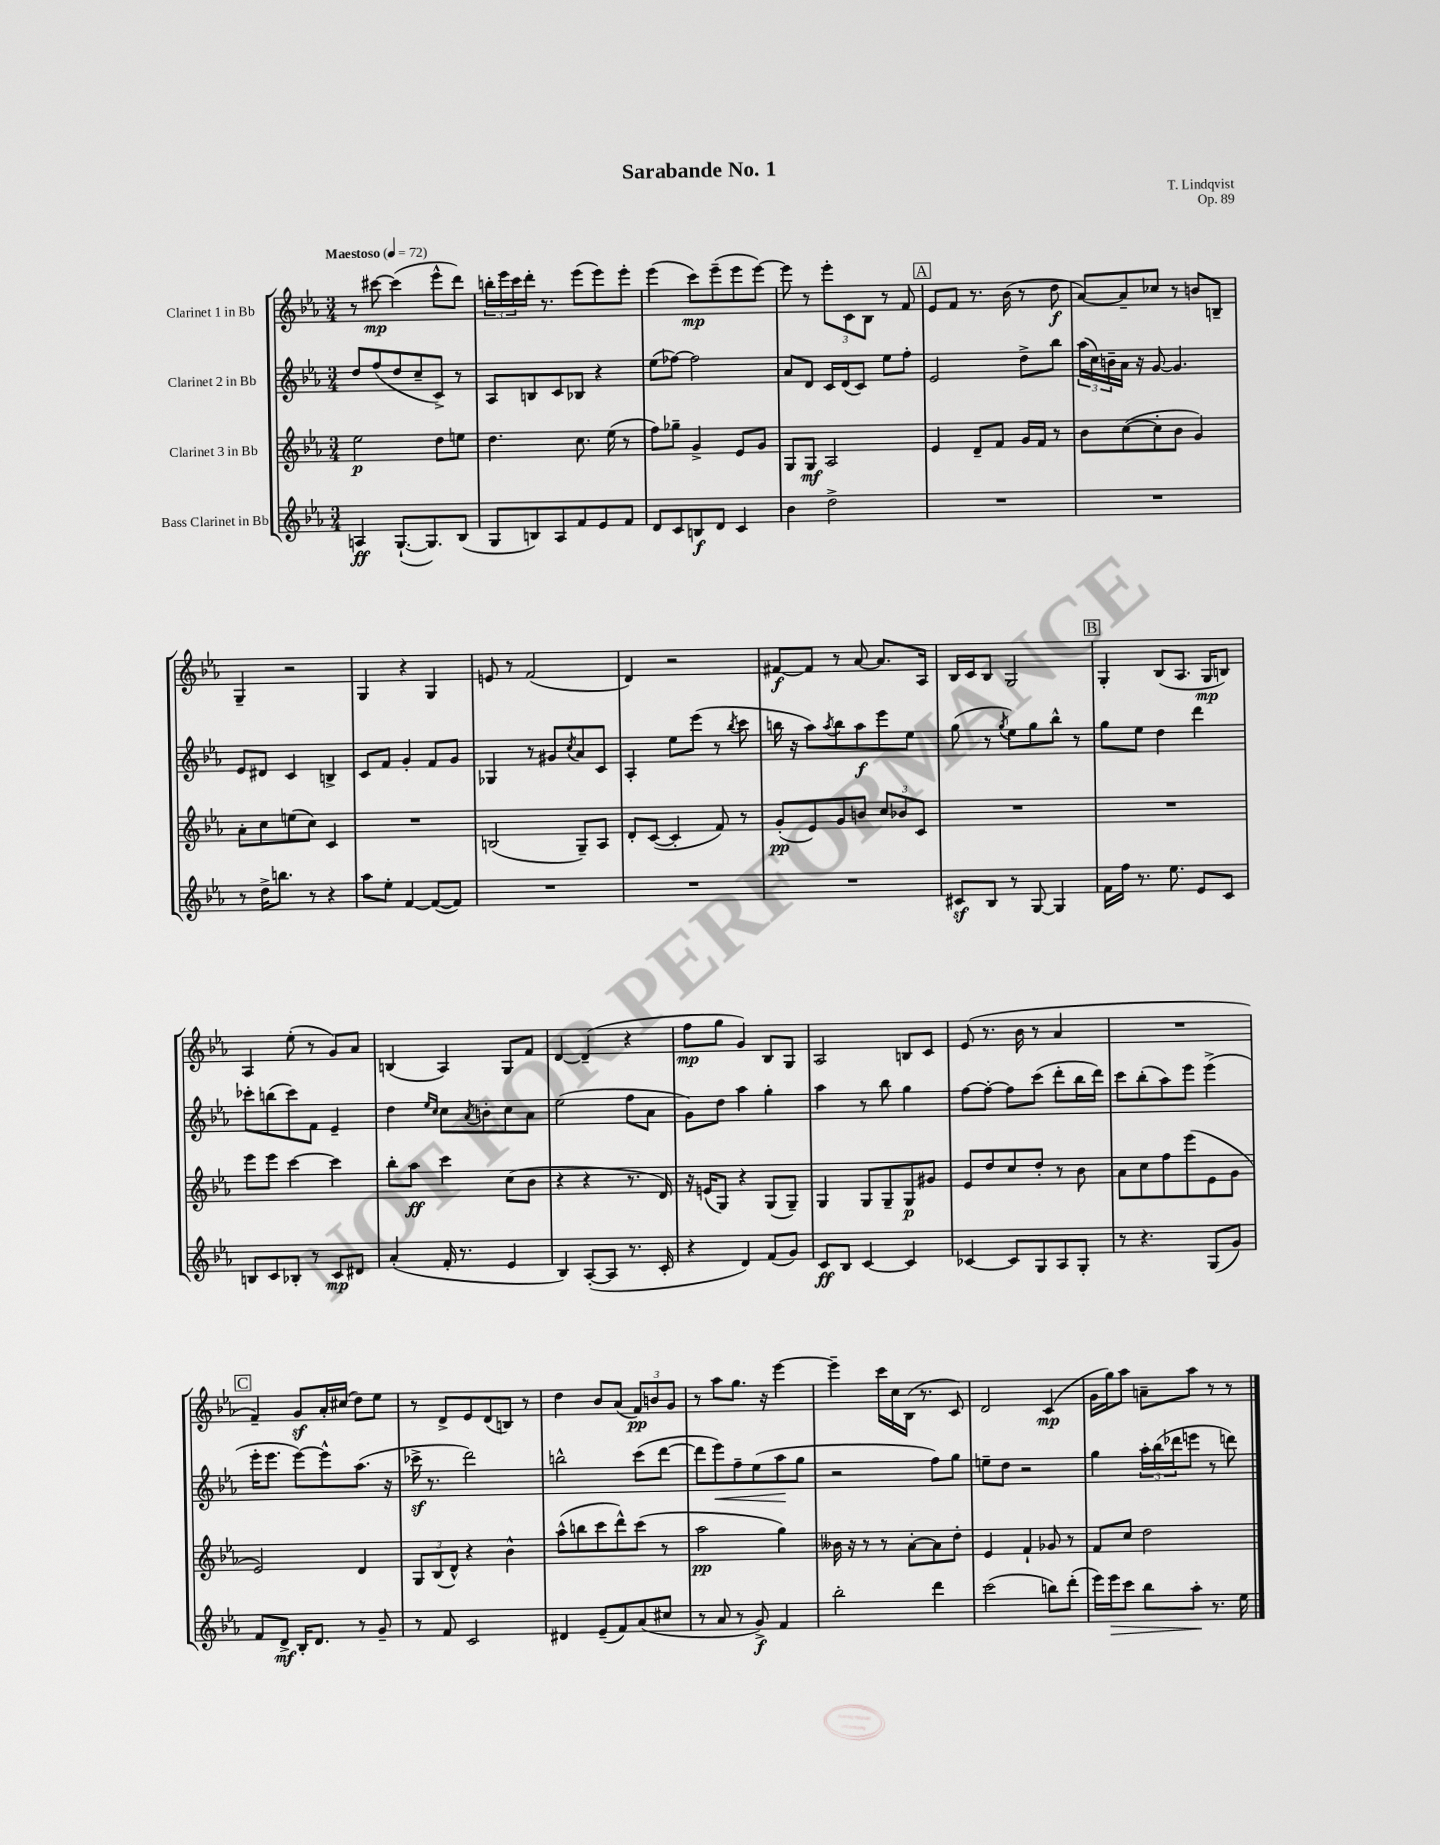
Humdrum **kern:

**kern	**kern	**kern	**kern
*staff4	*staff3	*staff2	*staff1
*clefG2	*clefG2	*clefG2	*clefG2
*k[b-e-a-]	*k[b-e-a-]	*k[b-e-a-]	*k[b-e-a-]
*M3/4	*M3/4	*M3/4	*M3/4
*MM72	*MM72	*MM72	*MM72
4A	2ee-	8dd	8r
.	.	(8ff	[8ccc#
([8.G`	.	8dd	(4ccc#]
.	.	8cc~	.
8.G])	.	.	.
.	8dd	8c^)	8eee-^^
(8B-	8ee	8r	8ddd)
=	=	=	=
8G	4.dd	8A-	24bb'
.	.	.	24eee-
.	.	.	24ccc
8B)	.	8B	16ddd'
.	.	.	8.r
8A-	.	8c	.
8f	8.cc	8B-	(8eee-
8e-	.	4r	8eee-)
.	(16ee-	.	.
8f	8r	.	8eee-'
=	=	=	=
8d	8ff)	(8ee-	(4eee-
8c	8gg-~	[8ff-)	.
8B	4g^	2ff-]	8ccc)
8d	.	.	(8eee-~
4c	8e-	.	8eee-
.	8g	.	[8eee-)
=	=	=	=
4b-	8G	8a-	8eee-]
.	8G	8d	8r
2dd^	2A-	16c	12eee-'
.	.	(16d	.
.	.	.	12c
.	.	8c)	.
.	.	.	12B-
.	.	8ee-	8r
.	.	8ff'	8f
=	=	=	=
2.r	4e-	2e-	8e-
.	.	.	8f
.	8d~	.	8.r
.	8f	.	.
.	.	.	(16b-
.	16g	8dd^	8r
.	16f	.	.
.	8r	8bb-	8dd
=	=	=	=
2.r	8b-	(24aa-	[8a-)
.	.	24cc)	.
.	.	24b~	.
.	([8cc	16a-	8a-~]
.	.	16r	.
.	8cc']	[8g	8cc-
.	8b-	4.g]	8r
.	4g)	.	8b
.	.	.	8B~
=	=	=	=
8r	8a-'	8e-	4G~
16dd^	8cc	8d#	.
8.bb	.	.	.
.	(8ee	4c	2r
8r	8cc)	.	.
4r	4c	4B^	.
=	=	=	=
8aa-	2.r	8c	4G
8ee-'	.	8f	.
[4f	.	4g'	4r
(8f_	.	8f	4G
8f])	.	8g	.
=	=	=	=
2.r	(2B	4G-	8e
.	.	.	8r
.	.	8r	(2f
.	.	8g#	.
.	.	8qcc	.
.	8G~)	8a-	.
.	8A-	8c	.
=	=	=	=
2.r	8d'	4A-'	4d)
.	([8c	.	.
.	4c']	8ee-	2r
.	.	(8eee-	.
.	8f)	8r	.
.	.	8qbb-	.
.	8r	8ccc	.
=	=	=	=
2.r	(8g'	16bb	[8f#
.	.	16r	.
.	8e-)	8aa-)	8f#]
.	.	8qaa-	.
.	8g	8bb	8r
.	8b	8aa-	[8a-
.	12cc	8eee-	8.a-]
.	12b-	.	.
.	.	8ee-	.
.	12c	.	.
.	.	.	16A-
=	=	=	=
8c#	2.r	(8gg	16B-
.	.	.	16c
8B-	.	8r	8B-
.	.	8qgg	.
8r	.	8ee-)	2G
[8G	.	8gg	.
4G]	.	8bb-^^	.
.	.	8r	.
=	=	=	=
16f	2.r	8gg	4G'
16ff	.	.	.
8.r	.	8ee-	.
.	.	4dd	(8B-
8.ee-	.	.	.
.	.	.	8.A-
8e-	.	4ddd	.
.	.	.	16G
8c	.	.	8B)
=	=	=	=
8B	8eee-	8ccc-'	4A-
8c	8eee-	(8bb	.
8B-'	[4ccc	8ccc-)	(8ee-'
8r	.	8f	8r
8c	4ccc]	4e-~	8g)
8d#	.	.	8a-
=	=	=	=
(4a-'	8bb-'	4dd	(4B
.	8aa-	.	.
.	.	16qqee-	.
.	.	16qqcc	.
16f'	4ccc	8cc	4A-)
8.r	.	.	.
.	.	8qa-	.
.	.	8b'	.
4e-	(8cc	8cc	8G
.	8b-	8a-	8f
=	=	=	=
4B-)	4r	(2ee-	[4d
([8A-'	4r	.	(4d~]
8A-]	.	.	.
8.r	8.r	8ff	4r
.	.	8a-	.
16c'	16d)	.	.
=	=	=	=
4r	16r	8g)	8ff
.	(16e	.	.
.	8G)	8dd	8gg
4d)	4r	4aa-	4g)
(8f	(8G	4gg'	8B-
8g)	8G~)	.	8G
=	=	=	=
8c	4G	4aa-	2A-
8B-	.	.	.
[4c	8G	8r	.
.	8G~	8bb-	.
4c]	8G	4gg	8B
.	8g#	.	8c
=	=	=	=
[4c-	8e-	[8ff	(8e-
.	8dd	8ff'_	8.r
8c-]	8cc	8ff]	.
.	.	.	16b-
8G	8dd'	(8ccc	8r
8A-	8r	8ddd'	4a-
8G'	8b-	16bb-	.
.	.	16ddd)	.
=	=	=	=
8r	8a-	8ccc	2.r
4.r	8cc	(8bb-'	.
.	8ff	8aa-)	.
.	(8eee-	8eee-	.
(8G	8e-	(4eee-^	.
8g)	8g	.	.
=	=	=	=
8f	2e-)	16eee-'	4f~)
.	.	8.eee-	.
8d^	.	.	.
16B-'	.	[8eee-)	8g
8.d	.	.	.
.	.	8eee-^^]	16a-'
.	.	.	(16cc#
8r	4d	(8.aa-	8dd)
8g~	.	.	8ee-
.	.	16r	.
=	=	=	=
8r	12G	16ccc-^	8r
.	.	8.r	.
.	(12B-	.	.
8f	.	.	8d^
.	12d^^)	.	.
2c	4r	2ddd)	8e-
.	.	.	(8d
.	4b-^^	.	8B)
.	.	.	8r
=	=	=	=
4d#	(8aa-^^	2bb^^	4dd
.	8bb	.	.
(8e-~	8ccc	.	8b-
8f)	8ddd^^)	.	(8a-
(8a-	(8ccc	(8ccc	12f)
.	.	.	12b
8cc#	8r	[8ddd	.
.	.	.	12g
=	=	=	=
8r	2aa-	8ddd]	8r
8a-	.	8eee-)	8aa-
8r	.	8ff~	8.gg
8g^)	.	(8ee-	.
.	.	.	16r
4f	4gg)	8aa-	[4eee-
.	.	8gg	.
=	=	=	=
2bb-'	16b--	2r	4eee-~]
.	16r	.	.
.	8r	.	.
.	8r	.	16ccc
.	.	.	16cc
.	[8a-'	.	(16B-
.	.	.	8.r
4ddd	8a-]	8ff)	.
.	8dd'	8gg	8c)
=	=	=	=
(2ccc	4e-	8ee~	2d
.	.	8dd	.
.	4f`	2r	.
8bb)	8g-	.	(4c
(8ddd'	8r	.	.
=	=	=	=
16eee-)	8f	4gg	16g
16eee-	.	.	16gg)
8ccc	8cc	.	8aa-
8bb-	2dd	24aa-'	8a~
.	.	(24bb-	.
.	.	24ddd-	.
8aa-'	.	8eee	8aa-
8.r	.	8r	8r
.	.	8ddd)	8r
16ee-	.	.	.
==	==	==	==
*-	*-	*-	*-
